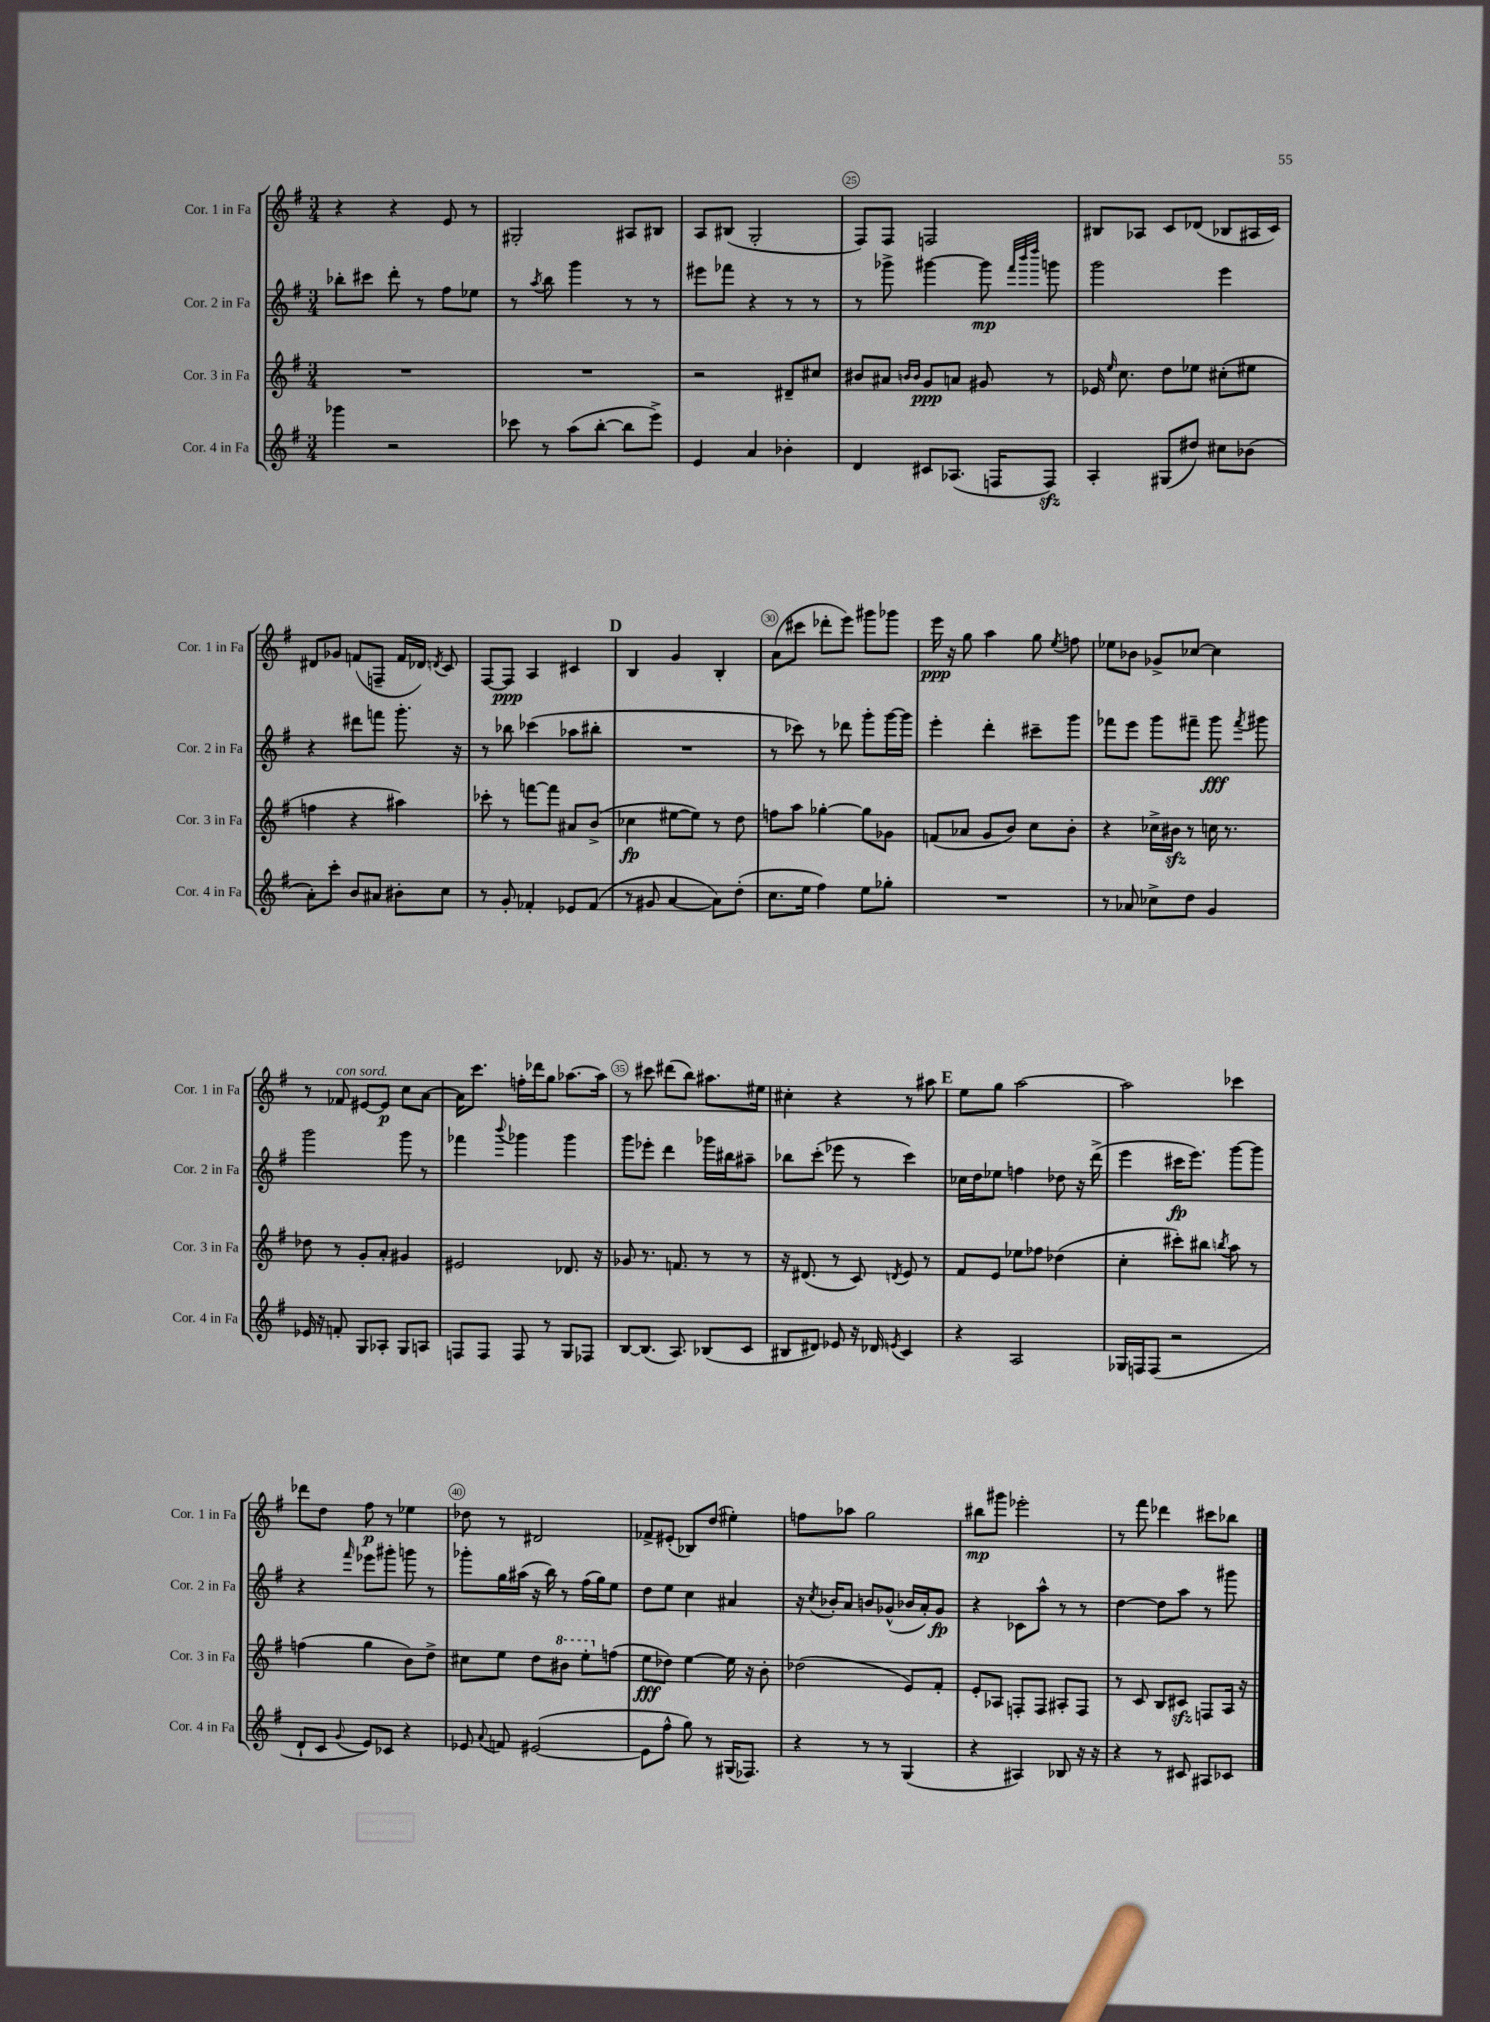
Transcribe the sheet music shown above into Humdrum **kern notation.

**kern	**kern	**dynam	**kern	**dynam	**kern	**dynam
*part4	*part3	*part3	*part2	*part2	*part1	*part1
*staff4	*staff3	*staff3	*staff2	*staff2	*staff1	*staff1
*I"Cor. 4 in Fa	*I"Cor. 3 in Fa	*	*I"Cor. 2 in Fa	*	*I"Cor. 1 in Fa	*
*I'Cor. 4 in Fa	*I'Cor. 3 in Fa	*	*I'Cor. 2 in Fa	*	*I'Cor. 1 in Fa	*
*clefG2	*clefG2	*	*clefG2	*	*clefG2	*
*k[f#]	*k[f#]	*	*k[f#]	*	*k[f#]	*
*M3/4	*M3/4	*	*M3/4	*	*M3/4	*
=22	=22	=22	=22	=22	=22	=22
4ggg-X\	2.r	.	8bb-X'\L	.	4r	.
.	.	.	8ccc#X\J	.	.	.
2r	.	.	8ddd'\	.	4r	.
.	.	.	8r	.	.	.
.	.	.	8ff#\L	.	8e/	.
.	.	.	8ee-X\J	.	8r	.
=23	=23	=23	=23	=23	=23	=23
8ccc-X\	2.r	.	8r	.	2G#X'/	.
.	.	.	8qaa/	.	.	.
8r	.	.	8bb\	.	.	.
(8aa\L	.	.	4ggg\	.	.	.
[8bb'\J	.	.	.	.	.	.
8bb\L]	.	.	8r	.	8A#X/L	.
8eee^\J)	.	.	8r	.	8B#X/J	.
=24	=24	=24	=24	=24	=24	=24
4e/	2r	.	8eee#X\L	.	8A/L	.
.	.	.	8fff-X\J	.	(8B#X/J	.
4a/	.	.	4r	.	2G'/	.
4b-X'\	8d#X~/L	.	8r	.	.	.
.	8cc#X/J	.	8r	.	.	.
=25	=25	=25	=25	=25	=25	=25
4d/	8b#X/L	.	8r	.	8F#/L)	.
.	8a#X/J	.	8ggg-X^\	.	8F#/J	.
.	16qqbn/LL	.	.	.	.	.
.	16qqb/JJ	.	.	.	.	.
8c#X/L	8g/L	ppp	[4ggg#X\	.	2Fn/	.
(8.A-X/J	8an/J	.	.	.	.	.
.	8g#X/	.	8ggg#\]	mp	.	.
16Fn/KL	.	.	.	.	.	.
.	.	.	32qqfff#/LLL	.	.	.
.	.	.	32qqbbb/	.	.	.
.	.	.	32qqdddd/JJJ	.	.	.
8Fzz/J)	8r	.	8gggn\	.	.	.
=26	=26	=26	=26	=26	=26	=26
4A'/	16e-X/	.	2ggg\	.	8B#X/L	.
.	16qqee/	.	.	.	.	.
.	8.cc\	.	.	.	.	.
.	.	.	.	.	8A-X/J	.
(8G#X/L	8dd\L	.	.	.	8c/L	.
8dd#X/J)	8ee-X\J	.	.	.	(8d-X/J	.
8cc#X\L	(8cc#X'\L	.	4eee\	.	8B-X/L	.
(8b-X\J	8ee#X\J	.	.	.	16A#X/L	.
.	.	.	.	.	16c/JJ)	.
!!LO:LB:g=z
=27	=27	=27	=27	=27	=27	=27
8a'\L)	4ffn\	.	4r	.	8d#X/L	.
8ccc'\J	.	.	.	.	8g-X/J	.
8b/L	4r	.	8ddd#X\L	.	(8fn/L	.
8a#X/J	.	.	8fffn\J	.	8Fn~/J	.
8b#X'\L	4aa#X\)	.	8.ggg'\	.	16f/LL	.
.	.	.	.	.	16d-X/JJ)	.
.	.	.	.	.	8qdn/	.
8cc\J	.	.	.	.	8c/	.
.	.	.	16r	.	.	.
=28	=28	=28	=28	=28	=28	=28
8r	8ccc-X'\	.	8r	.	[8F#/L	.
8g'/	8r	.	8bb-X\	.	8F#/J]	ppp
4f-X'/	[8fffn\L	.	(4ccc-X\	.	4A/	.
.	8fff\J]	.	.	.	.	.
8e-X/L	8a#X/L	.	8aa-X\L	.	4c#X/	.
(8f-/J	(8b^/J	.	8bb#X'\J	.	.	.
!!LO:REH:place=s1:t=D
=29	=29	=29	=29	=29	=29	=29
8r	4cc-X\	fp	2.r	.	4B/	.
8g#X/	.	.	.	.	.	.
[4a/	[8ee#X\L	.	.	.	4g/	.
.	8ee#\J])	.	.	.	.	.
8a\L])	8r	.	.	.	4B'/	.
(8dd'\J	8dd\	.	.	.	.	.
=30	=30	=30	=30	=30	=30	=30
8.cc\L	8ffn\L	.	8r	.	(8a\L	.
.	8aa\J	.	8ccc-X\)	.	8ccc#X\J	.
16ee\Jk	.	.	.	.	.	.
4ff#\)	[4gg-X'\	.	8r	.	8ddd-X'\L	.
.	.	.	8ddd-X\	.	8eee\J)	.
8ee\L	8gg-\L]	.	8ggg'\L	.	8ggg#X\L	.
8gg-X'\J	8g-X\J	.	[16ggg\L	.	8ggg-X\J	.
.	.	.	16ggg\JJ]	.	.	.
=31	=31	=31	=31	=31	=31	=31
2.r	(8fn/L	.	4eee'\	.	16eee\	ppp
.	.	.	.	.	16r	.
.	8a-X/J	.	.	.	8gg\	.
.	8g/L	.	4ddd'\	.	4aa\	.
.	8b/J)	.	.	.	.	.
.	8cc\L	.	8ccc#X~\L	.	8gg\	.
.	.	.	.	.	8qee/	.
.	8b'\J	.	8ggg\J	.	8ffn\	.
=32	=32	=32	=32	=32	=32	=32
8r	4r	.	8fff-X\L	.	8ee-X\L	.
8a-X/	.	.	8eee\J	.	8b-X\J	.
8cc-X^\L	16cc-X^\LL	.	8ggg\L	.	8g-X^/L	.
.	16b#Xzz\JJ	.	.	.	.	.
8dd\J	8r	.	8fff#X~\J	.	[8cc-X/J	.
4g/	16ccn\	.	8ggg\	fff	4cc-\]	.
.	8.r	.	.	.	.	.
.	.	.	8qfff#/	.	.	.
.	.	.	8ggg#X\	.	.	.
!!LO:LB:g=z
=33	=33	=33	=33	=33	=33	=33
16e-X/	8dd-X\	.	2ggg\	.	8r	.
16r	.	.	.	.	.	.
!	!	!	!	!	!LO:TX:a:i:t=con sord.	!
8fn'/	8r	.	.	.	8f-X/	.
8G/L	8g'/L	.	.	.	[8e#X/L	.
8A-X'/J	8a'/J	.	.	.	8e#/J]	p
8G/L	4g#X/	.	8ggg\	.	8cc\L	.
8An/J	.	.	8r	.	[8a\J	.
=34	=34	=34	=34	=34	=34	=34
8Fn/L	2e#X/	.	4fff-X\	.	16a\KL]	.
.	.	.	.	.	8.ccc\J	.
8F/J	.	.	.	.	.	.
.	.	.	8qqbbb/	.	.	.
8F/	.	.	4ggg-X\	.	16ffn'\LL	.
.	.	.	.	.	16ddd-X\J	.
8r	.	.	.	.	8gg\J	.
8G/L	8.d-X/	.	4ggg-\	.	[8.aa-X\L	.
8F-X/J	.	.	.	.	.	.
.	16r	.	.	.	16aa-\Jk]	.
=35	=35	=35	=35	=35	=35	=35
[8B/L	8g-X/	.	8ggg\L	.	8r	.
(8.B/J]	8.r	.	8eee-X'\J	.	8ccc#X\	.
.	.	.	4ddd\	.	(8ddd#X\L	.
8.A/)	8.fn/	.	.	.	.	.
.	.	.	.	.	8bb\J)	.
(8B-X/L	8r	.	16ggg-X\LL	.	8.aa#X\L	.
.	.	.	16bb#X\J	.	.	.
8c/J	8r	.	8aa#X~\J	.	.	.
.	.	.	.	.	16ee#X\Jk	.
=36	=36	=36	=36	=36	=36	=36
8B#X/L	16r	.	8bb-X\L	.	4cc#X'\	.
.	(8.d#X/	.	.	.	.	.
8d#X/J)	.	.	(8ccc'\J	.	.	.
8e-X/	8r	.	8eee-X\	.	4r	.
16r	8c/)	.	8r	.	.	.
16d-X/	.	.	.	.	.	.
8qen/	8qdn/	.	.	.	.	.
4c/	8e/	.	4ccc\)	.	8r	.
.	8r	.	.	.	8aa#X\	.
!!LO:REH:place=s1:t=E
=37	=37	=37	=37	=37	=37	=37
4r	8f#/L	.	16cc-X\LL	.	8ee\L	.
.	.	.	16dd\J	.	.	.
.	8e/J	.	8ee-X\J	.	8gg\J	.
2A/	8ee-X\L	.	4ffn\	.	[2aa\	.
.	8ff-X\J	.	.	.	.	.
.	(4dd-X\	.	8dd-X\	.	.	.
.	.	.	16r	.	.	.
.	.	.	(16ddd^\	.	.	.
=38	=38	=38	=38	=38	=38	=38
16G-X/LL	4cc'\	.	4eee\	.	2aa\]	.
16Fn/J	.	.	.	.	.	.
(8F/J	.	.	.	.	.	.
2r	8ccc#X'\L)	.	16ccc#X\KL	fp	.	.
.	.	.	8.eee\J)	.	.	.
.	8bb#X\J	.	.	.	.	.
.	8qbbn/	.	.	.	.	.
.	8aa\	.	[8ggg\L	.	4ccc-X\	.
.	8r	.	8ggg\J]	.	.	.
!!LO:LB:g=z
=39	=39	=39	=39	=39	=39	=39
8d`/L	(4ffn\	.	4r	.	8ddd-X\L	.
8c/J	.	.	.	.	8dd\J	.
8qqg/	.	.	16qqfff#/	.	.	.
8e/L)	4gg\	.	8eee-X\L	.	8ff#\	p
8c-X/J	.	.	8ggg#X'\J	.	8r	.
4r	8b\L)	.	8gggn\	.	4ee-X\	.
.	8dd^\J	.	8r	.	.	.
=40	=40	=40	=40	=40	=40	=40
8e-X/	8cc#X\L	.	8ggg-X'\L	.	8dd-X\	.
8qqa/	.	.	.	.	.	.
8fn/	8ee\J	.	16gg\L	.	8r	.
.	.	.	(16aa#X\JJ	.	.	.
([2e#X/	8dd\L	.	16r	.	2d#X/	.
.	.	.	16bb\)	.	.	.
*	*8va	*	*	*	*	*
.	8bb#X\J	.	8r	.	.	.
.	8eee'\L	.	(16ff#\LL	.	.	.
.	.	.	16gg\J)	.	.	.
*	*X8va	*	*	*	*	*
.	(8ffn\J	.	8ee\J	.	.	.
=41	=41	=41	=41	=41	=41	=41
8e#\L]	8ee\L	fff	8dd\L	.	8f-X^/L	.
8ff#^^\J	8dd-X\J)	.	8ee\J	.	(8e#X'/J	.
8gg\)	[4ee\	.	4cc\	.	8B-X/L)	.
8r	.	.	.	.	(8dd/J	.
(16G#X/KL	16ee\]	.	4a#X/	.	4ee#X'\)	.
8.F-X/J)	16r	.	.	.	.	.
.	8b'\	.	.	.	.	.
=42	=42	=42	=42	=42	=42	=42
4r	(2dd-X\	.	16r	.	8ffn\L	.
.	.	.	8qcc/	.	.	.
.	.	.	16b-X'/KL	.	.	.
.	.	.	8a/J	.	8aa-X\J	.
8r	.	.	8bn/L	.	2gg\	.
8r	.	.	(8g-X^^/J	.	.	.
(4G/	8e/L)	.	16b-X/LL	.	.	.
.	.	.	16a'/J)	.	.	.
.	8f#'/J	.	8g-/J	fp	.	.
=43	=43	=43	=43	=43	=43	=43
4r	8e'/L	.	4r	.	8bb#X\L	mp
.	8A-X/J	.	.	.	8ggg#X\J	.
4A#X/)	8Fn'/L	.	8c-X\L	.	2eee-X'\	.
.	8F/J	.	8aa^^\J	.	.	.
8B-X/	8A#X'/L	.	8r	.	.	.
16r	8F/J	.	8r	.	.	.
16r	.	.	.	.	.	.
=44	=44	=44	=44	=44	=44	=44
4r	8r	.	[4dd\	.	8r	.
.	8c/	.	.	.	8fff#\	.
8r	8B/L	.	8dd\L]	.	4ddd-X\	.
8c#X/	8c#Xzz/J	.	8aa\J	.	.	.
8A#X/L	8Fn/L	.	8r	.	8ccc#X\L	.
8c-X/J	16A/Jk	.	8ggg#X\	.	8bb-X\J	.
.	16r	.	.	.	.	.
==	==	==	==	==	==	==
*-	*-	*-	*-	*-	*-	*-
